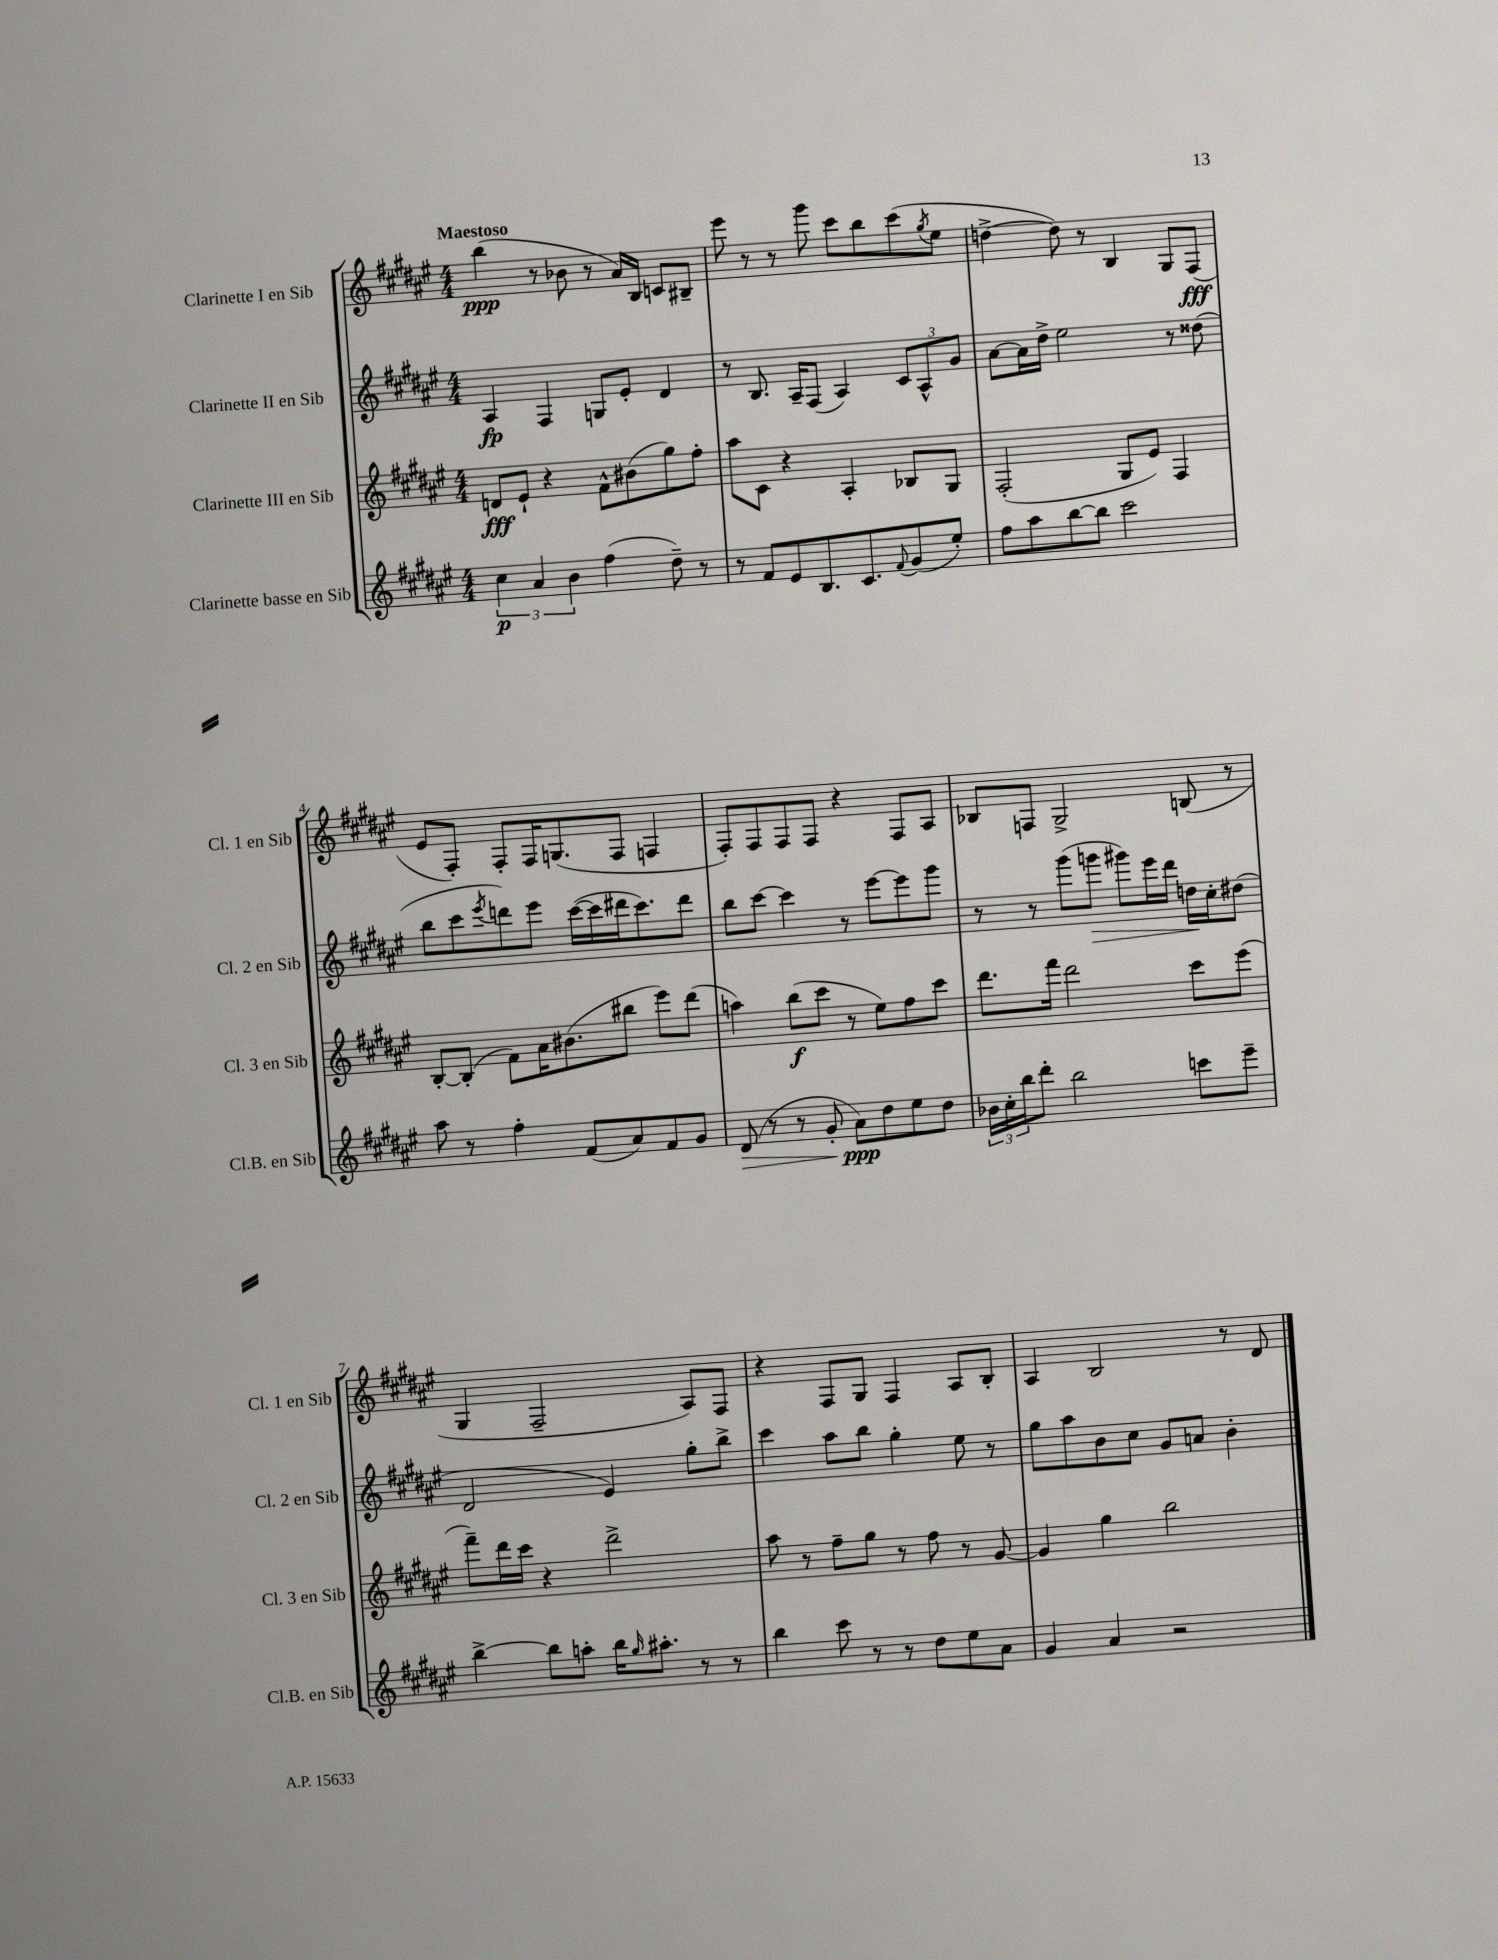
<<
\new StaffGroup <<
\new Staff = "s0" \with { instrumentName = "Clarinette I en Sib" shortInstrumentName = "Cl. 1 en Sib" } {
    \clef treble \key fis \major \numericTimeSignature \time 4/4 \tempo "Maestoso"
    b''4\ppp( r8 bes'8 r8 ais'16) b16 c'8 bis8-- |
    eis'''8 r8 r8 gis'''8 cis'''8 b''8 cis'''8( \acciaccatura { gis''8 } eis''8 |
    d''4~-> d''8) r8 b4 gis8 fis8\fff( |
    eis'8 fis8-.) fis8-. fis16 g8.( fis8 f4 |
    fis8-.) fis8 fis8 fis8 r4 fis8 ais8 |
    bes8 f8 gis2-> b8( r8 |
    gis4 fis2-- ais8) fis8 |
    r4 fis8 gis8 fis4 ais8 b8-. |
    ais4 b2 r8 dis'8 \bar "|." |
}
\new Staff = "s1" \with { instrumentName = "Clarinette II en Sib" shortInstrumentName = "Cl. 2 en Sib" } {
    \clef treble \key fis \major \numericTimeSignature \time 4/4
    ais4\fp fis4 g8 eis'8-. dis'4 |
    r8 b8. ais16-- fis8( ais4) \tuplet 3/2 { cis'8 ais8-^ gis'8 } |
    ais'8~ ais'16 dis''16-> eis''2 r8 disis''8( |
    b''8 cis'''8 \acciaccatura { eis'''8 } d'''8) eis'''8 cis'''16~( cis'''16 dis'''16 cis'''8.) dis'''8 |
    b''8 cis'''8~ cis'''4 r8 eis'''8~ eis'''8 gis'''8 |
    r8 r8 gis'''8( g'''8\> gis'''8) eis'''16 dis'''16 d''16\! cis''16-. dis''8( |
    dis'2 eis'4) gis''8-. b''8-> |
    cis'''4 ais''8 b''8 gis''4-. eis''8 r8 |
    gis''8 ais''8 b'8 cis''8 gis'8 a'8 b'4-. \bar "|." |
}
\new Staff = "s2" \with { instrumentName = "Clarinette III en Sib" shortInstrumentName = "Cl. 3 en Sib" } {
    \clef treble \key fis \major \numericTimeSignature \time 4/4
    d'8\fff eis'8-! r4 fis'8-^ bis'8( gis''8) fis''8-. |
    ais''8 cis'8 r4 ais4-. bes8 gis8 |
    fis2-.( gis8 eis'8) fis4 |
    b8~-. b8-.( fis'8) ais'16 bis'8.( bis''8 eis'''8) dis'''8( |
    a''4) b''8\f( cis'''8 r8 eis''8) fis''8 cis'''8 |
    dis'''8. fis'''16 dis'''2 cis'''8 eis'''8( |
    fis'''8--) dis'''16 cis'''16 r4 dis'''2-> |
    ais''8 r8 fis''8-- gis''8 r8 fis''8 r8 gis'8~ |
    gis'4 gis''4 b''2 \bar "|." |
}
\new Staff = "s3" \with { instrumentName = "Clarinette basse en Sib" shortInstrumentName = "Cl.B. en Sib" } {
    \clef treble \key fis \major \numericTimeSignature \time 4/4
    \tuplet 3/2 { cis''4\p ais'4 b'4 } fis''4( dis''8--) r8 |
    r8 fis'8 eis'8 b8. cis'8. \appoggiatura { fis'8 } gis'8( eis''8-.) |
    fis''8 ais''8 b''8~ b''8 cis'''2 |
    ais''8 r8 fis''4-. fis'8( ais'8) fis'8 gis'8 |
    dis'8\>( r8 r8 gis'8-. ais'8\ppp\!) dis''8 eis''8 dis''8 |
    \tuplet 3/2 { bes'16 cis''16-. b''16 } dis'''8-. b''2 c'''8 eis'''8-- |
    b''4~-> b''8 a''8-. b''16 \grace { gis''16 } ais''8.-. r8 r8 |
    b''4 cis'''8 r8 r8 dis''8 eis''8 ais'8 |
    gis'4 ais'4 r2 \bar "|." |
}
>>
>>
